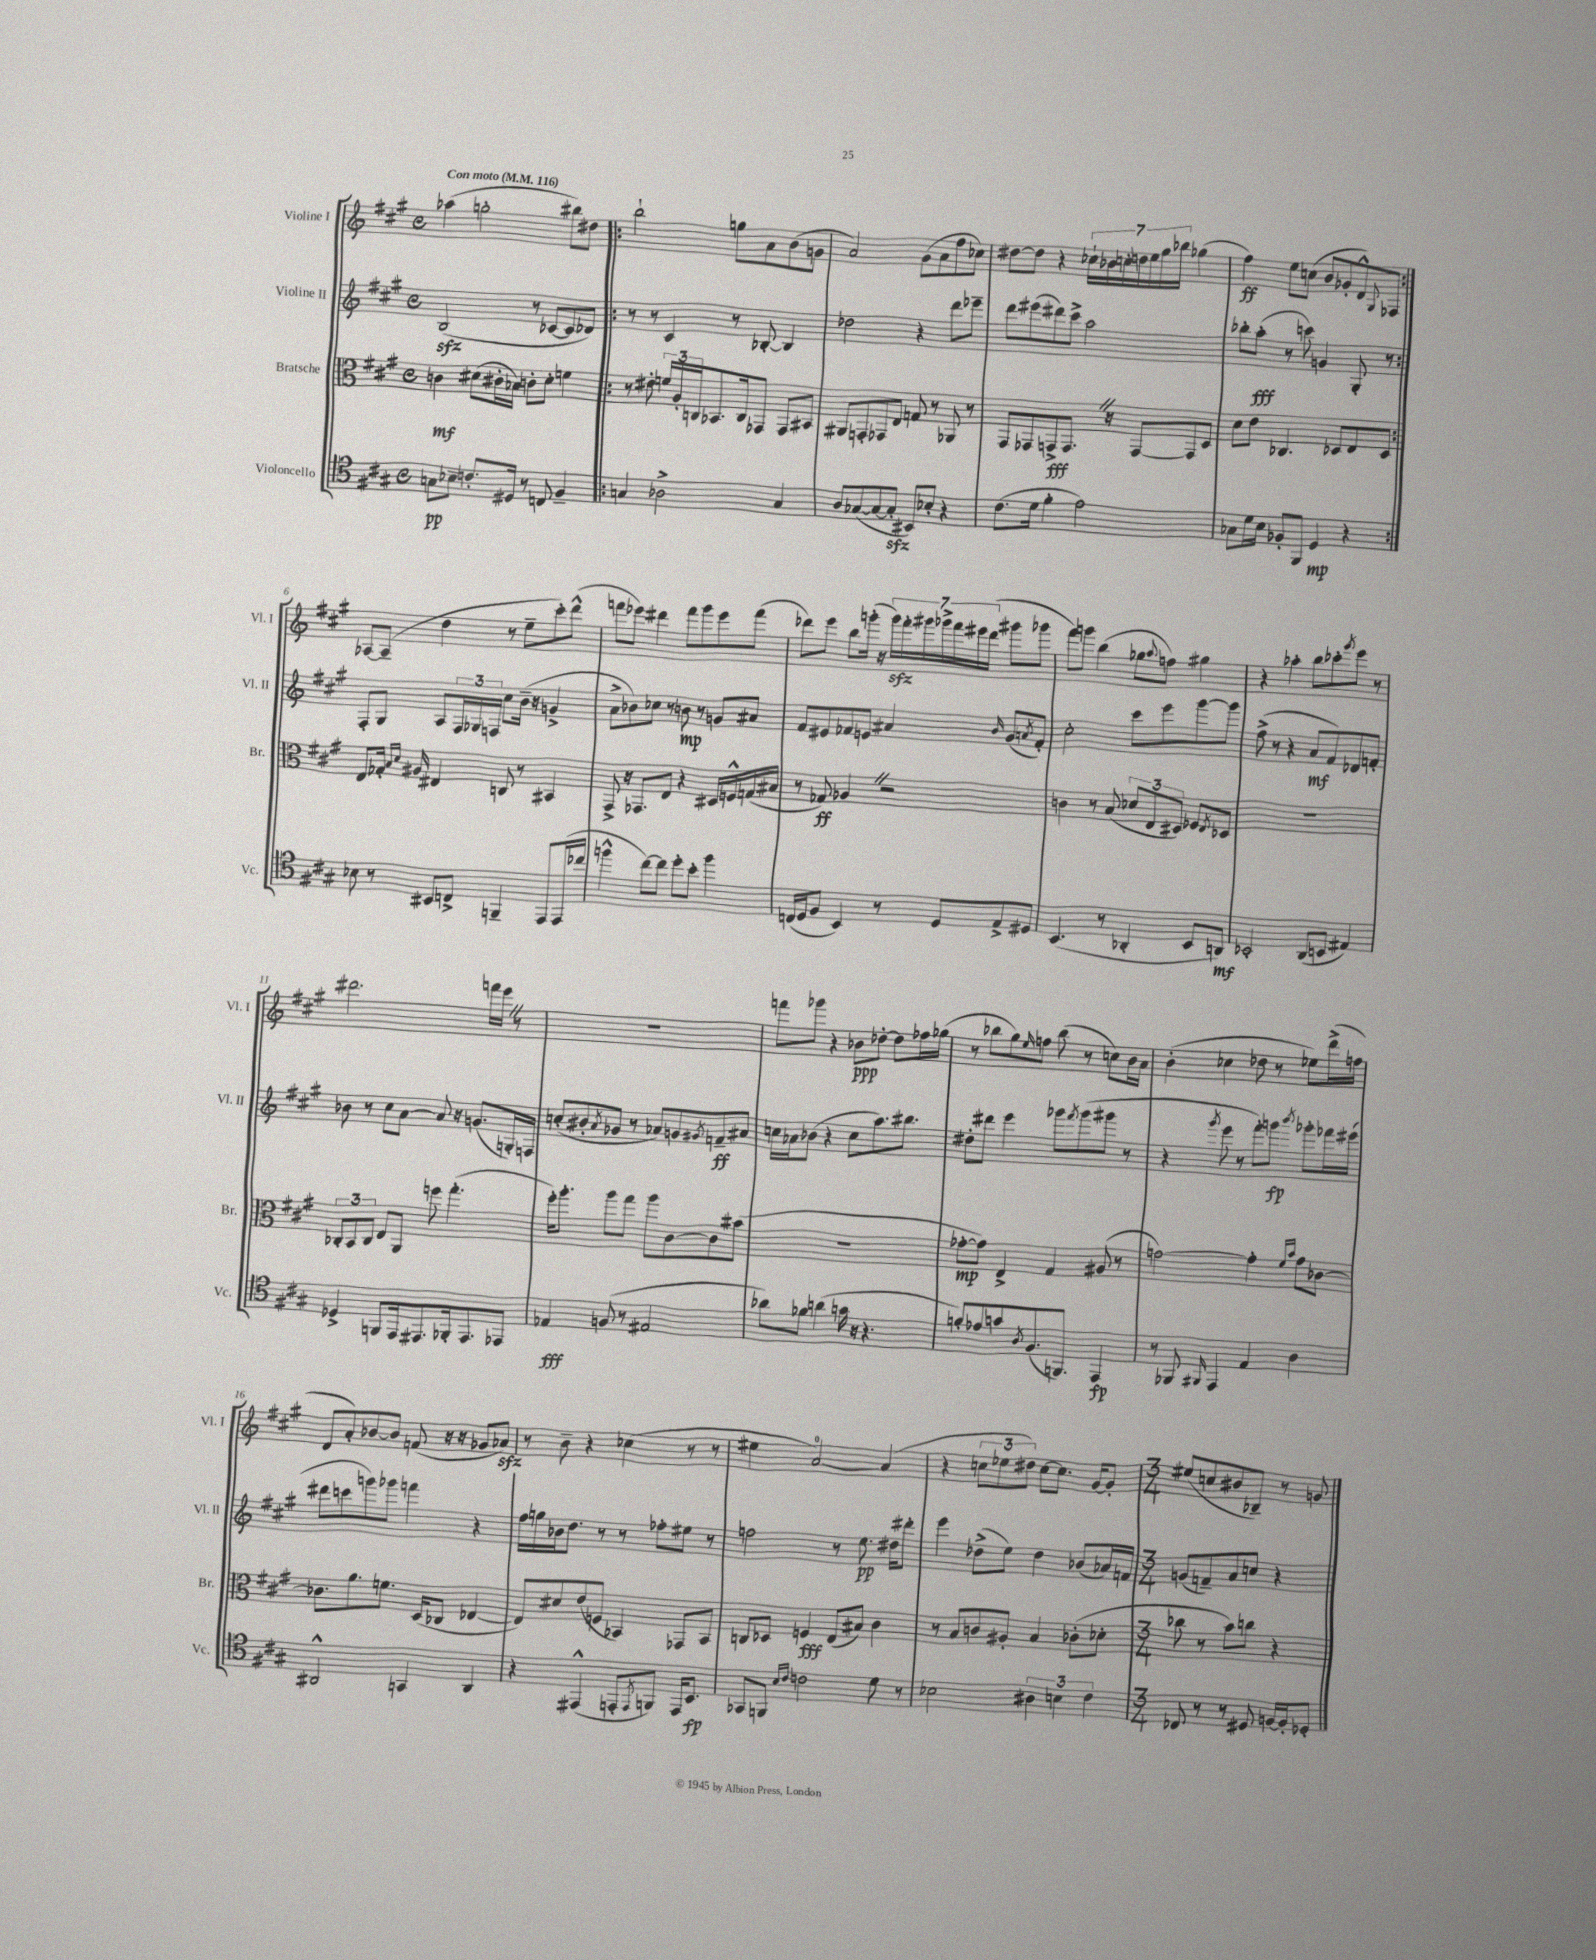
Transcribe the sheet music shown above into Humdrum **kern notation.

**kern	**kern	**kern	**kern
*staff4	*staff3	*staff2	*staff1
*clefC4	*clefC3	*clefG2	*clefG2
*k[f#c#g#]	*k[f#c#g#]	*k[f#c#g#]	*k[f#c#g#]
*M4/4	*M4/4	*M4/4	*M4/4
*met(c)	*met(c)	*met(c)	*met(c)
*MM116	*MM116	*MM116	*MM116
8G\L	4c\	(2B/	(4aa-\
8B-~\J	.	.	.
8.c'/L	(8d#\L	.	2gg'\
.	16c#'\L	.	.
16D#/Jk	16B-\JJ)	.	.
8r	8c'\L	8r	.
8C/	8d#'\J	[8c-/L	.
4F#~/	4f\	8c-/]	8bb#\L)
.	.	8d-/J)	8dd#\J
=!|:	=!|:	=!|:	=!|:
4G/	8r	8r	2bb`\
.	8e#'\	8r	.
2A-^\	24f/LL	4c#/	.
.	24A'/	.	.
.	24C/J	.	.
.	8.BB-/	.	.
.	.	8r	8gg\L
.	16C/k	.	.
.	8GG-/J	[8B-'/	8a\
4G/	8GG-/L	4B-/]	(8b\
.	8BB#/J	.	8g\J
=	=	=	=
8A/L	8AA#/L	2dd-\	2a/)
([8G-/	8GG'/	.	.
8G-/_	8GG-/	.	.
8G-'/]J	8E/J	.	.
8BB#/L)	8G/	4r	(8g#\L
8B-'/J	8r	.	8a\
4r	8AA-/	8ddd\L	8ff#\
.	8r	8eee-~\J	8cc-\J)
=	=	=	=
(8.c#\L	8GG#/L	8ddd\L	[8dd#\L
.	8GG-/	(8eee#\	8dd#\]J
16d\Jk	.	.	.
4f#'\	8GG^/	8ddd#\)	4r
.	8.GG/J	8ccc#^\J	.
2e\)	.	2aa\	28cc-`\LL
.	.	.	28b-\
.	16r	.	.
.	.	.	28cc'\
.	.	.	28dd\
.	[8GG/L	.	.
.	.	.	28ee\
.	.	.	28gg#\
.	.	.	28bb-\JJ
.	8GG/]	.	(4gg-\
.	8D/J	.	.
=	=	=	=
8G-\L	8d\L	8bb-'\L	4ff#\)
16d\L	8e\J	(8aa'\J	.
16B\JJ	.	.	.
8F-'/L	4.C-/	8r	8ee\L
8FF#/J	.	8ccc\)	(8cc\J
4D/	.	4g/	8b/L
.	8D-/L	.	8g-'/
4r	8E/	8G#'/	8d^^/)
.	.	.	8qqG#/
.	8D-/J	8r	8F-/J
=:|!	=:|!	=:|!	=:|!
8B-\	8E/L	8F#'/L	[8A-/L
8r	16G-'/Jk	8G#/J	(8A-~/]J
.	16qqB/LL	.	.
.	16qqd/JJ	.	.
.	16A#/	.	.
8BB#/L	4E#/	8A/L	4dd\
8C^/J	.	24F#/L	.
.	.	24G-/	.
.	.	24F/JJ	.
4FF~/	8C/	8cc#\L	8r
.	8r	(16b~\Jk	8ee~\L
.	.	16r	.
8EE/L	4BB#/	4g^/	8ccc#'\)
(16EE/L	.	.	(8ddd^^\J
16cc-/JJ	.	.	.
=	=	=	=
4ff^^\	8GG#^/	8a^\L	8fff\L
.	16r	8b-\)	8eee-\J)
.	8.GG-/L	.	.
[8cc#\L)	.	8cc-\J	4ddd#\
8cc#\]J	8E/J	8r	.
8dd'\L	4r	8b\	8fff\L
8b'\J	.	8r	8ggg#\
4ff\	16D#/LL	8g/L	8eee-\
.	16F^^/	.	.
.	(16G/	8a#/J	(8fff\J
.	16B#/JJ	.	.
=	=	=	=
(16C/LL	8r	8f#/L	8ddd-\L)
16D/J	.	.	.
8F#/J	8G-/)	8e#/	8eee\J
4BB/)	4A-/	8f-/	8bb\L
.	.	8e/J	(16ggg'\Jk
.	.	.	16r
8r	2r	4a#/	28ggg\LL)
.	.	.	28fff#'\
.	.	.	28ggg#\
.	.	.	28ggg-^\
8D/L	.	.	.
.	.	.	28fff#\
.	.	.	28eee#\
.	.	.	(28ddd-\JJ
.	.	16qqb/	.
8E^/	.	(8g#/L	8ggg#\L
.	.	8qa/	.
8D#/J	.	8f-'/J)	8ggg-\J
=	=	=	=
(4.BB/	4c\	2cc#'\	8fff#\L)
.	.	.	8ggg\J
.	8r	.	(4bb\
8r	(8B/	.	.
4AA-'/	12d-/L	8ccc#\L	8gg-\L
.	12E/	.	.
.	.	.	8qqaa/
.	.	8eee\	8ff\J)
.	12D#/J)	.	.
8BB/L	8F-/L	[8ggg#\	4gg#\
.	8qE/	.	.
8AA/J)	8D-/J	8ggg#\]J	.
=	=	=	=
2BB-'/	1r	(8ff#^\	4r
.	.	8r	.
.	.	4r	4aa-'\
(8AA/L	.	8a/L	8bb\L
8BB/J	.	8f#/)	8ccc-'\
.	.	.	8qggg#/
4E#/)	.	8d-/	8eee\J
.	.	8f'/J	8r
=	=	=	=
4D-^/	12C-'/L	8b-\	2.ddd#\
.	12BB/	.	.
.	.	8r	.
.	12C-/J	.	.
8FF/L	8E/L	8cc#\L	.
16EE/k	8AA/J	[8a\J	.
8.EE#/	.	.	.
.	8ff\	8a/]	.
16FF-'/k	(4.gg#'\	16r	.
8.EE#/	.	(8.g/L	.
.	.	.	16fff\LL
.	.	.	16eee\JJ
8EE-/J	.	16G'/L)	8r
.	.	16F/JJ	.
=	=	=	=
4E-/	16ff#'\LK)	(8cc'/L	1r
.	8.aa'\J	.	.
.	.	8b#'/	.
.	.	8qa/	.
(8F/	8aa\L	8g-/J	.
8r	8gg#\J	8r	.
2E#/	8aa\L	8a-/L)	.
.	[8c#\	8g/	.
.	.	8qg#/	.
.	8c#\]	8f~/	.
.	(8b#\J	8a#/J	.
=	=	=	=
8a-\L)	1r	16cc\LL	8fff\L
.	.	16a-\J	.
8f-\J	.	(8b-\J	8ggg-\J
(4a\	.	4r	4r
16g\	.	8cc\L	8b-\L
16r	.	.	.
4.r	.	8.aa\)	[8dd-'\J
.	.	.	8dd-\]L
.	.	8.bb#\J	.
.	.	.	16ff-\L
.	.	.	(16gg-\JJ
=	=	=	=
8f'/L)	[8g-'\L	8dd#'\L	8r
8e-/	8g-\]J)	8ddd#\J	8bb-\L
8g/	4E^/	4eee\	8gg#\)
8qA/	.	.	16qqee/
(8.F#/	.	.	8ff\J
.	4G#/	8ggg-\L	(8bb-\
8.FF/J)	.	.	.
.	.	8qfff#/	.
.	.	(8ggg-\	8r
4EE/	(8A#/	8ggg#\J	8cc\L)
.	8r	8r	16b\L
.	.	.	16a\JJ
=	=	=	=
8r	[2g\)	4r	(4b'\
8FF-/	.	.	.
16qqFF#/	.	8qggg#/	.
4EE/	.	8eee\	4cc-\
.	.	8r	.
4E/	4g'\]	8fff#'\L)	8dd-\
.	.	8ggg\J	8r
.	16qqf#/LL	.	.
.	16qqb/JJ	8qbbb/	.
4A\	8g\L	8ggg-'\L	8ee-\L)
.	[8c-\J	16fff-\L	(16ddd^\L
.	.	(16eee#\JJ	16ff\JJ
=	=	=	=
2AA#^^/	8.c-\]L	8ddd#\L	8d/L
.	.	8ccc\	8a'/)
.	8.a\	.	.
.	.	8ggg\)	[8b-/
.	8.f\J	8ggg-\J	8b-/]J
4GG/	.	4fff\	(8f/
.	(16D/LK	.	.
.	8C-/J	.	16r
.	.	.	16r
4AA#/	[4E-/	4r	8g-/L
.	.	.	8a-/J)
=	=	=	=
4r	8E-/]L)	16ff#\LL	8r
.	.	16gg\	.
.	8d#/	16b-\J	8b~\
.	.	8.dd\J	.
(4EE#^^/	(8e/	.	4r
.	8F/J	8r	.
8EE'/L	4BB-/)	8r	(4cc-\
8qEE/	.	.	.
8FF/J)	.	8ff-'\L	.
16EE/LK	8GG-/L	8ee#\J	8r
8.BB/J	.	.	.
.	8BB-/J	8r	8r
=	=	=	=
8GG-/L	8C/L	2ff\	4ee#\
8FF/J	8D-/J	.	.
16qqB/LL	.	.	.
16qqc#/JJ	.	.	.
2c\	4F/	.	[2a/)
.	(8E/L	8r	.
.	8B#/J)	8.ee\	.
8d\	4c#\	.	(4a/]
.	.	16dd#\LK	.
8r	.	8ddd#'\J	.
=	=	=	=
2B-\	8r	4eee\	4r
.	8B/L	.	.
.	8c/	(8dd-^\L	12cc\L
.	.	.	12ee-\
.	8A#'/J	8ee\J)	.
.	.	.	12dd#\J)
6A#\	4B/	4dd-\	[8cc\L
.	.	.	8.cc\]J
6B\	.	.	.
.	(8c-'\L	(8b-/L	.
.	.	.	[16g#/LK
6c#\	.	.	.
.	8d-'\J	16a-/L)	8g#'/]J
.	.	16f/JJ	.
=	=	=	=
*M3/4	*M3/4	*M3/4	*M3/4
8C-/	8cc-\	(8g/L	(8ee#/L
8r	8r	8f~/)	8cc/
8r	8b\L)	8a/	8b#/
8D#/	8cc\J	8cc/J	8B-~/J)
[16F/LL	4r	4r	8r
16F'/]J	.	.	.
8D-'/J	.	.	8g/
==	==	==	==
*-	*-	*-	*-
